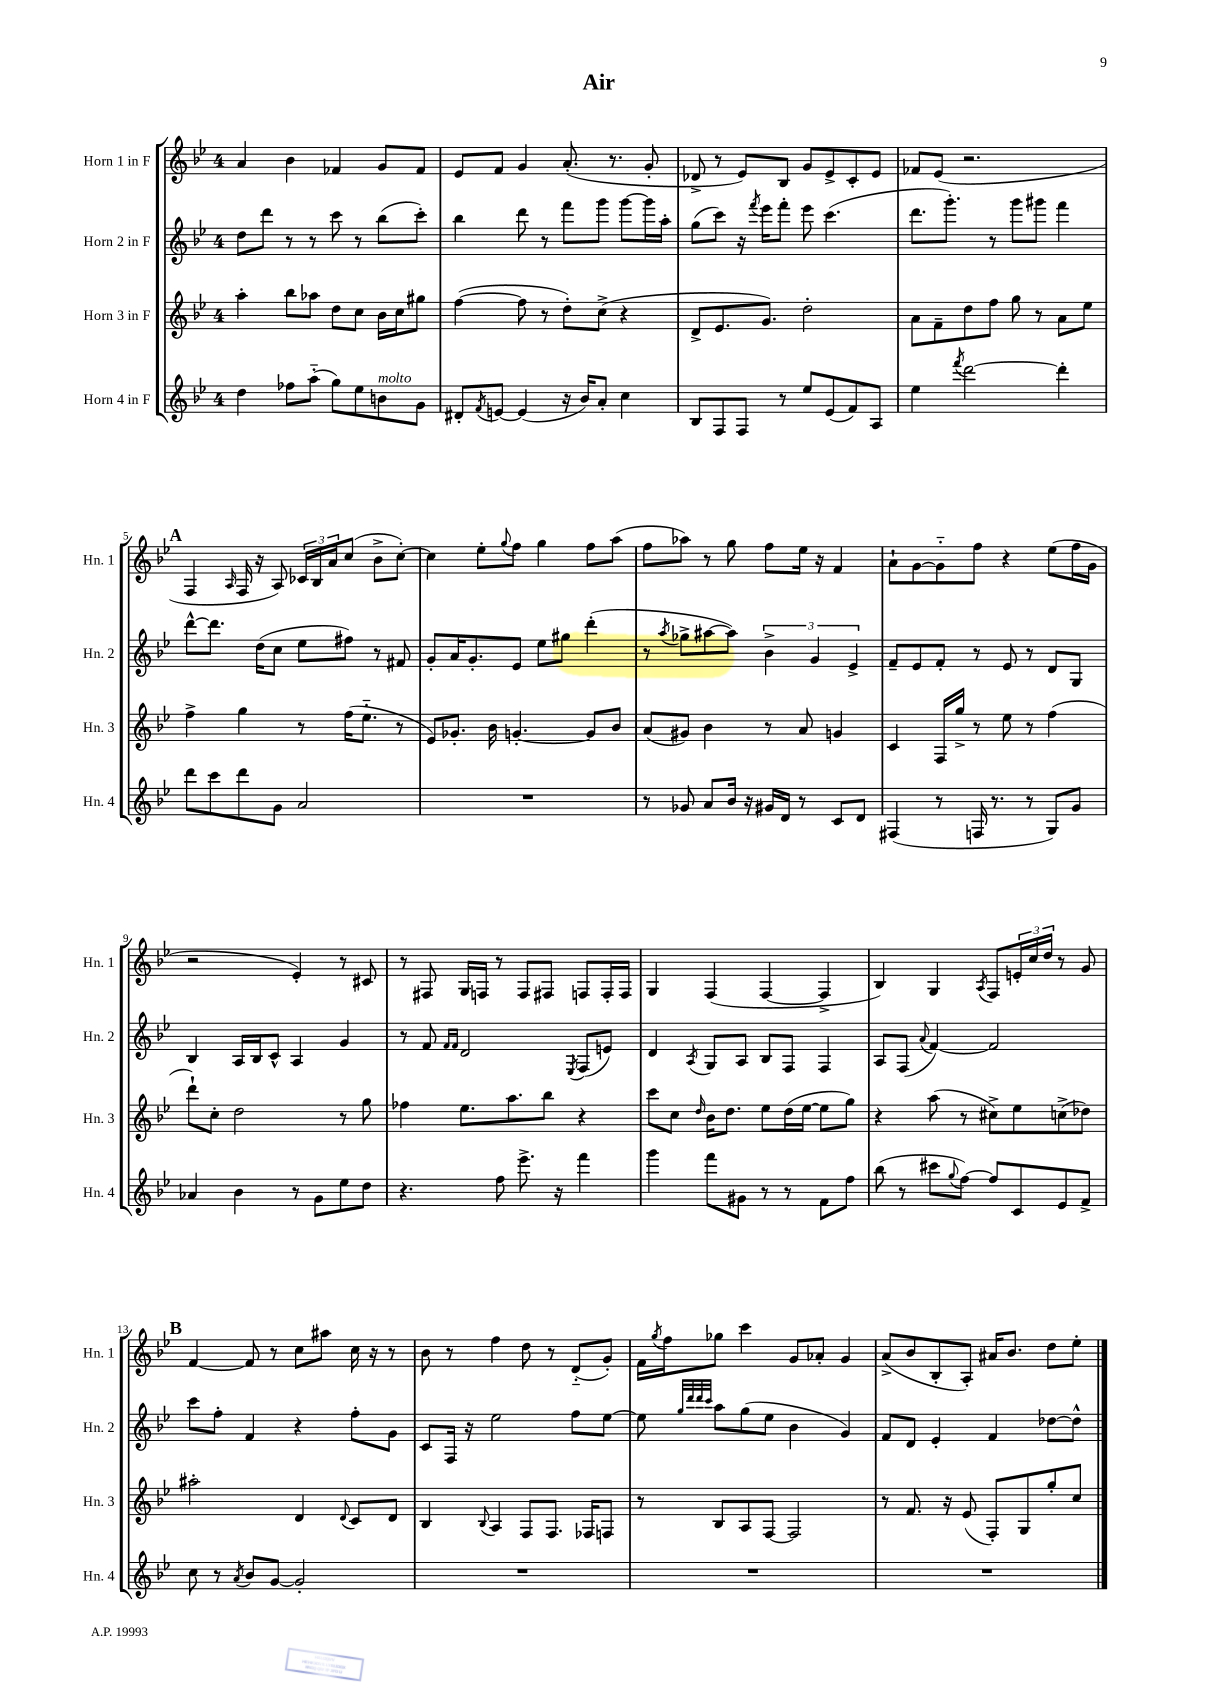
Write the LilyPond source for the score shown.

\header { title = "Air" }
<<
\new StaffGroup <<
\new Staff = "s0" \with { instrumentName = "Horn 1 in F" shortInstrumentName = "Hn. 1" } {
    \clef treble \key bes \major \once \override Staff.TimeSignature.style = #'single-digit \time 4/4
    a'4 bes'4 fes'4 g'8 fes'8 |
    ees'8 f'8 g'4 a'8.-.( r8. g'8-. |
    des'8-> r8 ees'8) bes8 g'8 ees'8-> c'8-. ees'8 |
    fes'8 ees'8( r2. |
    \mark \markup { \bold "A" } f4 \grace { a16 } f16 r16 a8) \tuplet 3/2 { ces'16 bes16 a'16 } c''8( bes'8-> c''8~-.) |
    c''4 ees''8-. \appoggiatura { g''8 } f''8 g''4 f''8 a''8( |
    f''8 aes''8) r8 g''8 f''8 ees''16 r16 f'4 |
    a'8-! g'8~ g'8-_ f''8 r4 ees''8( f''16 g'16 |
    r2 ees'4-.) r8 cis'8 |
    r8 fis8 g16 f16 r8 f8 fis8 f8 f16-. f16 |
    g4 f4( f4~ f4-> |
    bes4) g4 \acciaccatura { a8 } f8 \tuplet 3/2 { e'16-. c''16 d''16 } r8 g'8 |
    \mark \markup { \bold "B" } f'4~ f'8 r8 c''8 ais''8 c''16 r16 r8 |
    bes'8 r8 f''4 d''8 r8 d'8-_( g'8-.) |
    f'16 \acciaccatura { g''8 } f''16 ges''8 c'''4 g'8 aes'8-. g'4 |
    a'8->( bes'8 bes8-. a8-.) ais'16 bes'8. d''8 ees''8-. \bar "|." |
}
\new Staff = "s1" \with { instrumentName = "Horn 2 in F" shortInstrumentName = "Hn. 2" } {
    \clef treble \key bes \major \once \override Staff.TimeSignature.style = #'single-digit \time 4/4
    d''8 d'''8 r8 r8 c'''8 r8 bes''8( c'''8-.) |
    bes''4 d'''8 r8 f'''8 g'''8 g'''8~ g'''16 a''16-. |
    g''8( c'''8) r16 \acciaccatura { f'''8 } ees'''16 f'''8-. ees'''8 c'''4.( |
    d'''8. g'''8.-.) r8 g'''8 gis'''8 f'''4 |
    \mark \markup { \bold "A" } d'''8~-^ d'''8. d''16( c''8 ees''8 fis''8) r8 fis'8 |
    g'8-. a'16 g'8.-. ees'8 ees''8 gis''8 d'''4-.( |
    r8 \acciaccatura { a''8 } ges''8-> ais''8~ ais''8) \tuplet 3/2 { bes'4-> g'4 ees'4-> } |
    f'8-- ees'8 f'8-. r8 ees'8 r8 d'8 g8 |
    bes4 a16 bes16 c'8-^ a4 g'4 |
    r8 f'8 \grace { f'16 f'16 } d'2 \acciaccatura { ees8 } f8( e'8) |
    d'4 \acciaccatura { a8 } g8 a8 bes8 f8 f4 |
    a8 f8( \appoggiatura { a'8 } f'4~) f'2 |
    \mark \markup { \bold "B" } c'''8 f''8-. f'4 r4 f''8-. g'8 |
    c'8 f16 r16 ees''2 f''8 ees''8~ |
    ees''8 \grace { g''32 d'''32 d'''32 c'''32 } a''8 g''8( ees''8 bes'4 g'4) |
    f'8 d'8 ees'4-. f'4 des''8~ des''8-^ \bar "|." |
}
\new Staff = "s2" \with { instrumentName = "Horn 3 in F" shortInstrumentName = "Hn. 3" } {
    \clef treble \key bes \major \once \override Staff.TimeSignature.style = #'single-digit \time 4/4
    a''4-. bes''8 aes''8 d''8 c''8 bes'16 c''16 gis''8 |
    f''4~( f''8 r8 d''8-.) c''8->( r4 |
    d'8-> ees'8. g'8.) d''2-. |
    a'8 f'8-- d''8 f''8 g''8 r8 a'8 ees''8 |
    \mark \markup { \bold "A" } f''4-> g''4 r8 f''16( ees''8.-_ r8 |
    ees'8) ges'8.-. bes'16 g'4.~-. g'8 bes'8 |
    a'8( gis'8) bes'4 r8 a'8 g'4 |
    c'4 f16 g''16-> r8 ees''8 r8 f''4( |
    d'''8-!) c''8-. d''2 r8 g''8 |
    fes''4 ees''8. a''8. bes''8 r4 |
    c'''8 c''8 \grace { d''16 } bes'16 d''8. ees''8 d''16( ees''16~ ees''8 g''8) |
    r4 a''8( r8 cis''8->) ees''8 c''8->( des''8) |
    \mark \markup { \bold "B" } ais''2-. d'4 \appoggiatura { d'8 } c'8 d'8 |
    bes4 \appoggiatura { bes8 } a4 f8 f8. fes16 f8 |
    r8 bes8 a8 f8~ f2 |
    r8 f'8. r16 ees'8( f8-.) g8 g''8-. c''8 \bar "|." |
}
\new Staff = "s3" \with { instrumentName = "Horn 4 in F" shortInstrumentName = "Hn. 4" } {
    \clef treble \key bes \major \once \override Staff.TimeSignature.style = #'single-digit \time 4/4
    d''4 fes''8 a''8-_( g''8) ees''8 b'8^\markup { \italic "molto" } g'8 |
    dis'8-. \acciaccatura { f'8 } e'8~ e'4( r16 bes'16) a'8-. c''4 |
    bes8 f8 f8 r8 ees''8 ees'8( f'8) a8 |
    ees''4 \acciaccatura { f'''8 } d'''2~ d'''4-. |
    \mark \markup { \bold "A" } d'''8 c'''8 d'''8 g'8 a'2 |
    R1 |
    r8 ges'8 a'8 bes'16 r16 gis'16 d'16 r8 c'8 d'8 |
    fis4( r8 f16 r8. r8 g8) g'8 |
    aes'4 bes'4 r8 g'8 ees''8 d''8 |
    r4. f''8 ees'''8.-> r16 f'''4 |
    g'''4 f'''8 gis'8 r8 r8 f'8 f''8 |
    bes''8( r8 cis'''8 \appoggiatura { g''8 } f''8~) f''8 c'8 ees'8 f'8-> |
    \mark \markup { \bold "B" } c''8 r8 \acciaccatura { a'8 } bes'8 g'8~ g'2-. |
    R1 |
    R1 |
    R1 \bar "|." |
}
>>
>>
